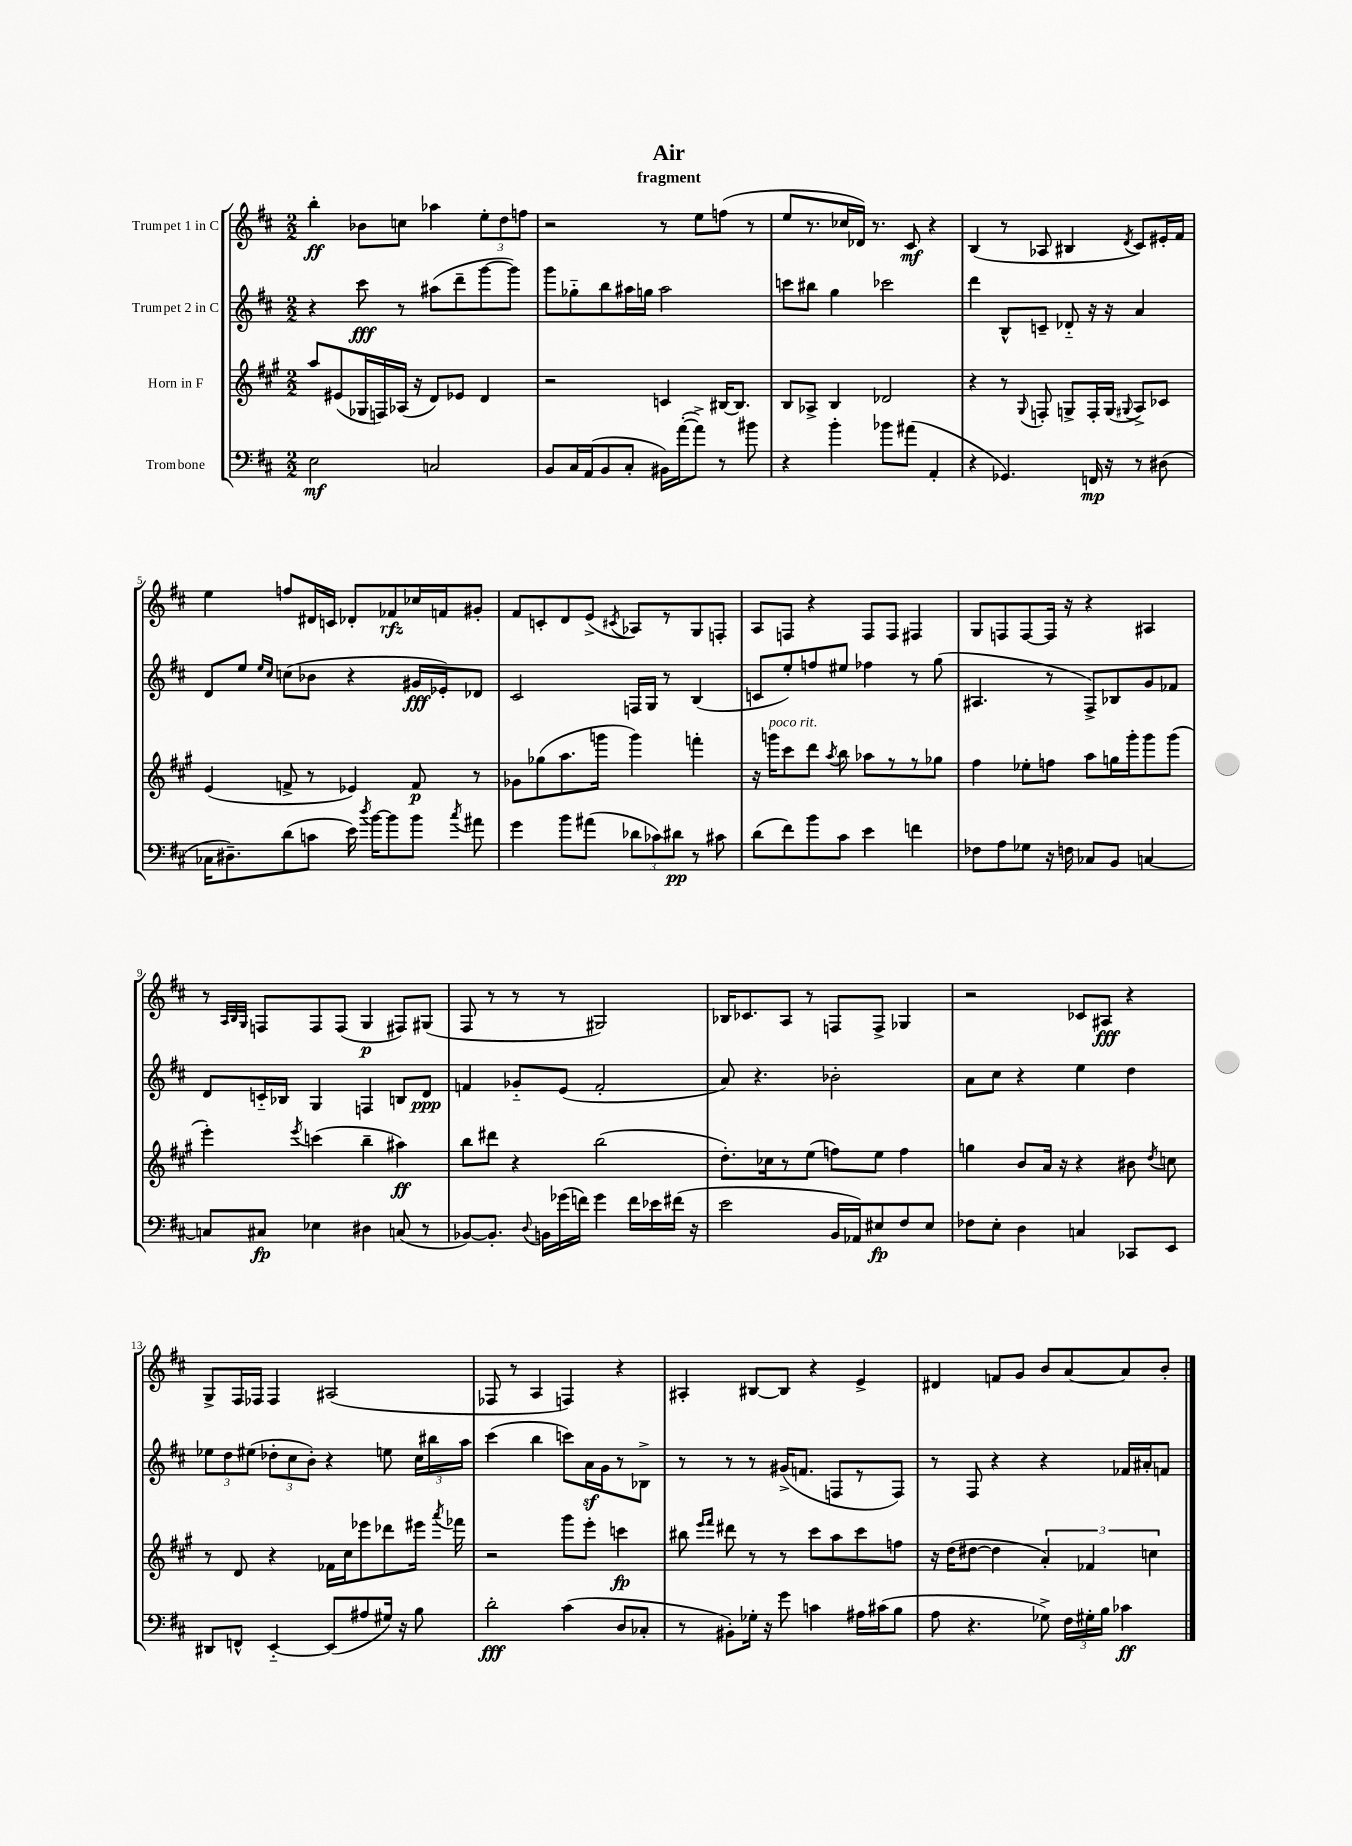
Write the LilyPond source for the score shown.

\header { title = "Air" subtitle = "fragment" }
<<
\new StaffGroup <<
\new Staff = "s0" \with { instrumentName = "Trumpet 1 in C" } {
    \clef treble \key d \major \numericTimeSignature \time 2/2
    \autoBeamOff b''4-.\ff bes'8[ c''8] aes''4 \tuplet 3/2 { e''8[-. d''8 f''8] } |
    r2 r8 e''8[ f''8]( r8 |
    e''8[ r8. ces''16 des'16]) r8. cis'8\mf r4 |
    b4( r8 aes8 bis4 \acciaccatura { d'8 } cis'8[) eis'16-. fis'16] |
    e''4 f''8[ dis'16 c'16] des'8[-. fes'8\rfz ces''16 f'16 gis'8]-. |
    fis'8[ c'8-. d'8 e'8]->( \acciaccatura { cis'8 } aes8[) r8 g8 f8]-. |
    a8[ f8] r4 f8[ f8] fis4 |
    g8[ f8 f8~ f16] r16 r4 ais4 |
    r8 \grace { a32[ b32 g32] } f8[ f8 f8]( g4\p fis8[) gis8]( |
    fis8 r8 r8 r8 gis2) |
    bes16[ ces'8. a8] r8 f8[ f8]-> ges4 |
    r2 ces'8[ ais8]\fff r4 |
    g8[-> fis16 fes16] fes4 ais2( |
    fes8 r8 a4 f4) r4 |
    ais4-. bis8[~ bis8] r4 e'4-> |
    dis'4 f'8[ g'8] b'8[ a'8~ a'8 b'8]-. \bar "|." |
}
\new Staff = "s1" \with { instrumentName = "Trumpet 2 in C" } {
    \clef treble \key d \major \numericTimeSignature \time 2/2
    \autoBeamOff r4 cis'''8\fff r8 ais''8[( d'''8-- g'''8~ g'''8]) |
    g'''8[ ges''8-_ b''8 ais''16 g''16] ais''2 |
    c'''8[ bis''8] g''4 ces'''2 |
    d'''4 b8[-^ c'8]-- des'8-_ r16 r16 a'4 |
    d'8[ e''8] \grace { e''16[ cis''16] } c''8[( bes'8] r4 gis'16[\fff ees'16-.) des'8] |
    cis'2 f16[ g16] r8 b4( |
    c'8[ e''8-.) f''8 eis''8] fes''4 r8 g''8( |
    ais4. r8 fis8[->) bes8 g'8 fes'8] |
    d'8[ c'16-_ bes16] g4 f4 b8[ d'8]\ppp |
    f'4 ges'8[-_ e'8]( f'2-. |
    a'8) r4. bes'2-. |
    a'8[ cis''8] r4 e''4 d''4 |
    \tuplet 3/2 { ees''8[ d''8 eis''8]( } \tuplet 3/2 { des''8[-. cis''8 b'8]-.) } r4 e''8 \tuplet 3/2 { cis''16[ bis''16 a''16] } |
    cis'''4( b''4 c'''8[) a'16\sf g'16 r8 bes8]-> |
    r8 r8 r8 gis'16[->( f'8.] f8[ r8 f8]) |
    r8 fis8 r4 r4 fes'16[ ais'16-. f'8] \bar "|." |
}
\new Staff = "s2" \with { instrumentName = "Horn in F" } {
    \clef treble \key a \major \numericTimeSignature \time 2/2
    \autoBeamOff a''8[ eis'8( ges16 f16) aes16]( r16 d'8[) ees'8] d'4 |
    r2 c'4 bis16[~ bis8.] |
    b8[ aes8]-> b4 des'2 |
    r4 r8 \appoggiatura { gis8 } f8-. g8[-> f16-. g16]( \appoggiatura { gis8 } a8[->) ces'8] |
    e'4( f'8-> r8 ees'4) f'8\p r8 |
    ges'8[ ges''8( a''8. g'''16] g'''4) f'''4-. |
    r16 g'''16[^\markup { \italic "poco rit." } cis'''8 d'''8] \acciaccatura { a''8 } b''8 aes''8[ r8 r8 ges''8] |
    fis''4 ees''8[-. f''8] a''8[ g''16 gis'''16-. gis'''8 gis'''8]( |
    e'''4-.) \acciaccatura { e'''8 } c'''4( b''4-- ais''4\ff) |
    b''8[ dis'''8] r4 b''2( |
    d''8.[-.) ces''16 r8 e''8]( f''8[) e''8] f''4 |
    g''4 b'8[ a'16] r16 r4 bis'8 \acciaccatura { d''8 } c''8 |
    r8 d'8 r4 fes'16[ cis''16 ees'''8 des'''8 eis'''16] \acciaccatura { a'''8 } fes'''16 |
    r2 gis'''8[ e'''8]-. c'''4\fp |
    bis''8 \grace { e'''16[ fis'''16] } dis'''8 r8 r8 cis'''8[ a''8 cis'''8 f''8] |
    r16 d''16[( dis''8]~ dis''4 \tuplet 3/2 { a'4-.) fes'4 c''4 } \bar "|." |
}
\new Staff = "s3" \with { instrumentName = "Trombone" } {
    \clef bass \key d \major \numericTimeSignature \time 2/2
    \autoBeamOff e2\mf c2 |
    b,8[ cis16 a,16( b,8 cis8]-. bis,16[) a'16~-.( a'8]->) r8 bis'8 |
    r4 b'4-. bes'8[ ais'8]( a,4-. |
    r4 ges,4.) f,16\mp r16 r8 dis8( |
    ces16[ dis8.--) d'8( c'8] e'16) \acciaccatura { d''8 } b'16[~ b'8 b'8] \acciaccatura { cis''8 } ais'8 |
    g'4 b'8[ ais'8]( \tuplet 3/2 { des'8[ ces'8) dis'8]\pp } r8 cis'8 |
    d'8[( fis'8) b'8 cis'8] e'4 f'4 |
    fes8[ a8 ges8] r16 f16 ces8[ b,8] c4~ |
    c8[ cis8]\fp ees4 dis4 c8( r8 |
    bes,8[~) bes,8.]-. \appoggiatura { d8 } b,16[ ges'16( f'16]) ges'4 f'16[ ees'16 fis'16]( r16 |
    e'2 b,16[ aes,16) eis8\fp fis8 eis8] |
    fes8[ e8]-. d4 c4 ces,8[ e,8] |
    dis,8[ f,8]-^ e,4~-_ e,8[( ais8 gis16]) r16 b8 |
    d'2-.\fff cis'4( d8[ ces8]-. |
    r8 bis,8[-.) ges16]-. r16 g'8 c'4 ais16[ cis'16( b8] |
    a8 r4. ges8->) \tuplet 3/2 { fis16[ gis16-. b16] } ces'4\ff \bar "|." |
}
>>
>>
